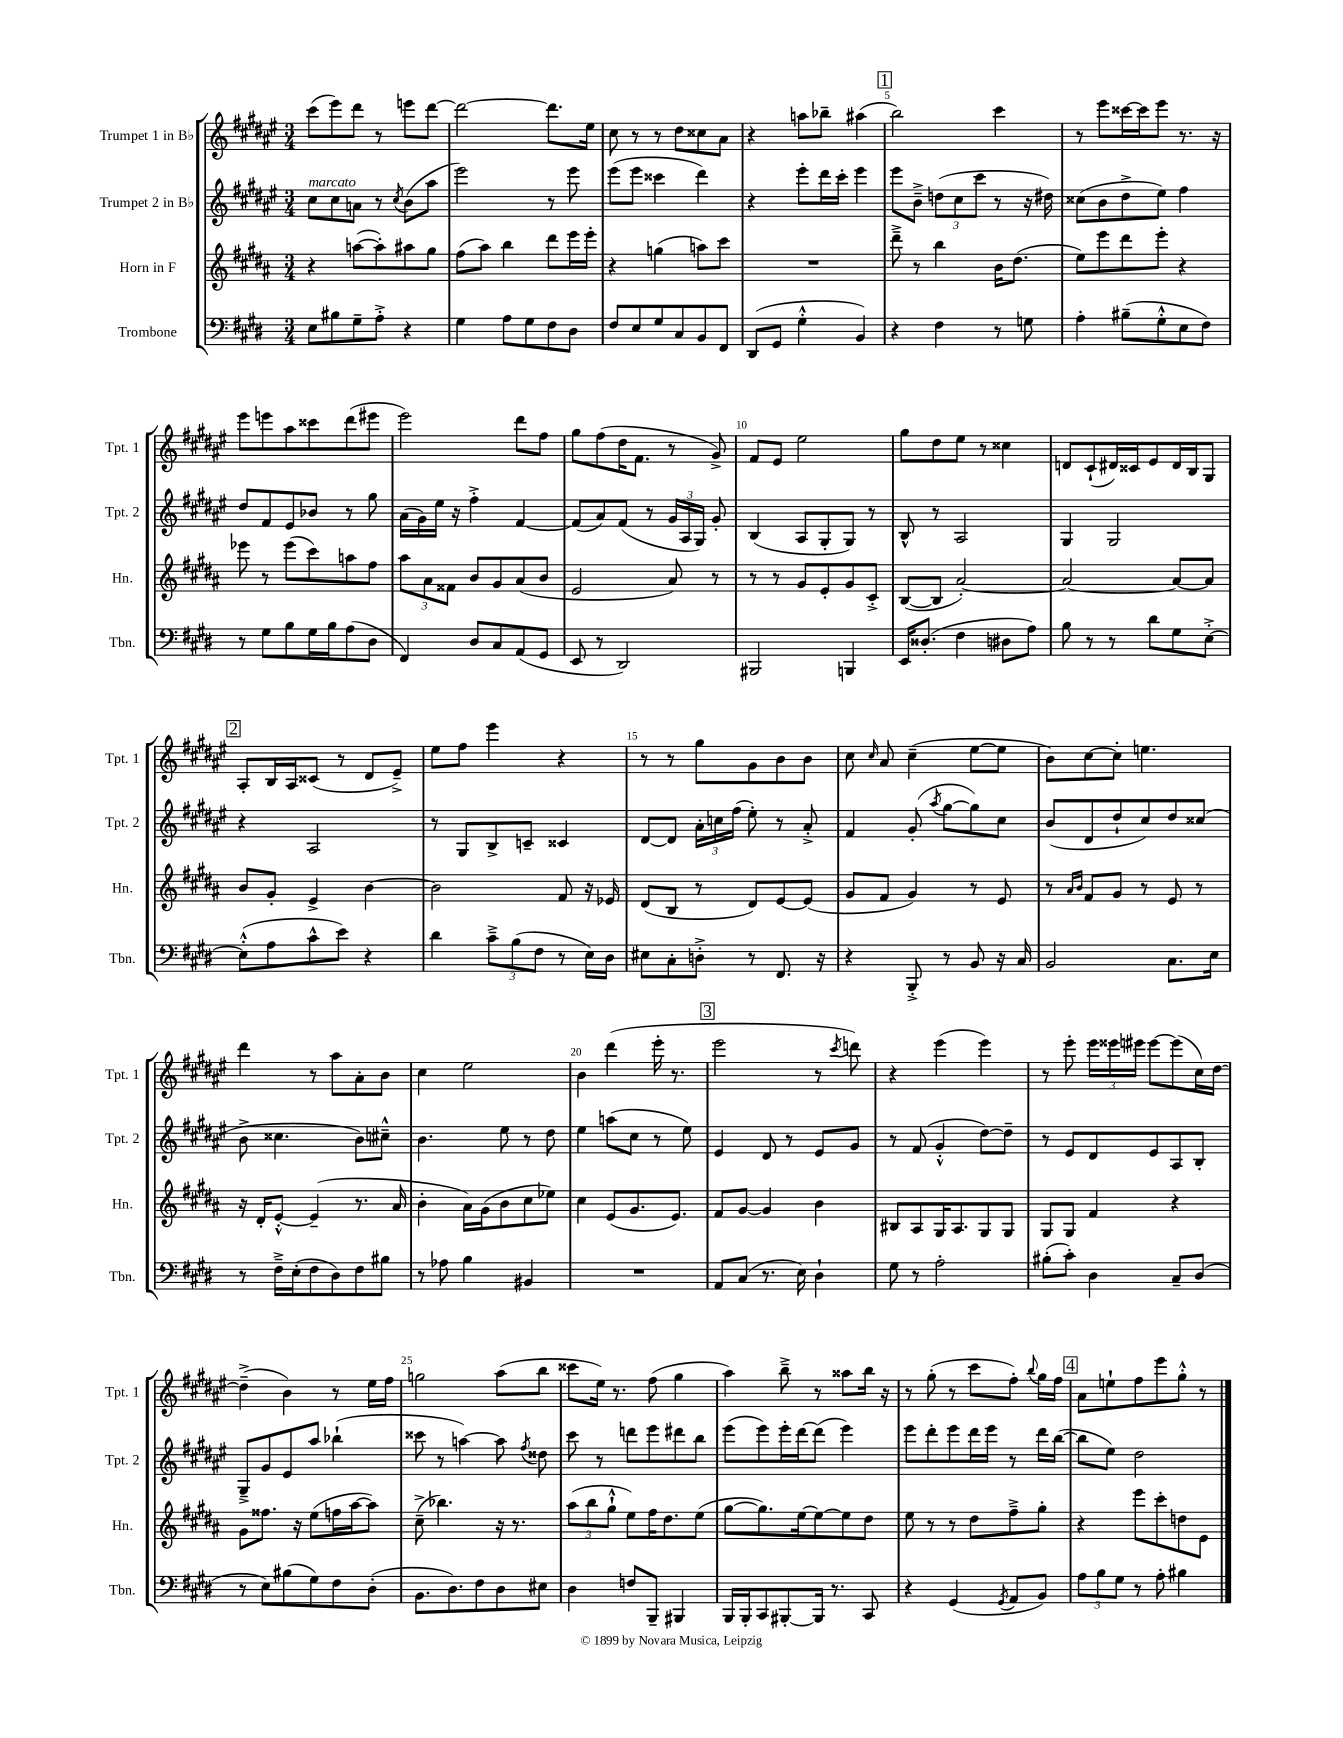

**kern	**kern	**kern	**kern
*staff4	*staff3	*staff2	*staff1
*clefF4	*clefG2	*clefG2	*clefG2
*k[f#c#g#d#]	*k[f#c#g#d#a#]	*k[f#c#g#d#a#e#]	*k[f#c#g#d#a#e#]
*M3/4	*M3/4	*M3/4	*M3/4
8E\L	4r	8cc#\L	(8ccc#\L
8B#\	.	8cc#\	8eee#\)
8G#~\	([8aa\L	8a\J	8ddd#\J
8A'^\J	8aa'\])	8r	8r
.	.	8qcc#/	.
4r	8aa#\	(8b\L	8eee\L
.	8gg#\J	8aa#\J	[8ddd#\J
=	=	=	=
4G#\	(8ff#\L	2eee#\)	2ddd#\_
.	8aa#\J)	.	.
8A\L	4bb\	.	.
8G#\	.	.	.
8F#\	8ddd#\L	8r	8.ddd#\]L
8D#\J	16eee\L	8eee#\	.
.	16eee'\JJ	.	16ee#\Jk
=	=	=	=
8F#/L	4r	(8eee#\L	8cc#\
8E/	.	8eee#\J	8r
8G#/	(4gg\	4ccc##\	8r
8C#/	.	.	8dd#\L
8BB/	8aa\L)	4ddd#\)	8cc##\
8FF#/J	8ccc#\J	.	8a#\J
=	=	=	=
(8DD#/L	2.r	4r	4r
8GG#/J	.	.	.
4G#'^^\	.	8eee#'\L	8aa\L
.	.	16ddd#\L	8bb-~\J
.	.	16ccc#'\JJ	.
4BB/)	.	4eee#\	(4aa#\
=	=	=	=
4r	8ddd#~^\	8eee#\L	2bb\)
.	8r	8b~^\J	.
4F#\	4bb\	(12dd\L	.
.	.	12cc#\	.
.	.	12ccc#\J	.
8r	16b\LK	8r	4ccc#\
.	(8.dd#\J	.	.
8G\	.	16r	.
.	.	16dd#\)	.
=	=	=	=
4A'\	8ee\L)	(8cc##\L	8r
.	8eee\	8b\	8eee#\L
(8B#~\L	8ddd#\	8dd#^\	[16ccc##\L
.	.	.	16ccc##\]J
8G#'^^\	8eee'\J	8ee#\J)	8eee#\J
8E\	4r	4ff#\	8.r
8F#\J)	.	.	.
.	.	.	16r
=	=	=	=
8r	8eee-\	8dd#/L	8eee#\L
8G#\L	8r	8f#/	8eee\
8B\	(8eee-\L	8e#/	8aa#\
16G#\L	8ccc#\)	8b-/J	8ccc##\
16B\J	.	.	.
(8A\	8aa\	8r	(8ddd#\
8D#\J	8ff#\J	8gg#\	8eee#\J
=	=	=	=
4FF#/)	12aa#\L	(16a#\LL	2eee#\)
.	.	16g#\)	.
.	12a#\	.	.
.	.	16ee#\JJ	.
.	12f##\J	.	.
.	.	16r	.
8D#/L	8b/L	4ff#'^\	.
8C#/	8g#/	.	.
(8AA/	(8a#/	[4f#/	8ddd#\L
8GG#/J	8b/J	.	8ff#\J
=	=	=	=
8EE/	2e/	(8f#/]L	8gg#\L
8r	.	8a#/)	(8ff#\
2DD#/)	.	(8f#/J	16dd#\K
.	.	.	8.f#\J
.	.	8r	.
.	8a#/)	24g#/LL	8r
.	.	24A#/	.
.	.	24G#/JJ)	.
.	8r	8g#'/	8g#^/)
=	=	=	=
2BBB#/	8r	(4B/	8f#/L
.	8r	.	8e#/J
.	8g#/L	8A#/L	2ee#\
.	8e'/	8G#'/	.
4BBB/	8g#/	8G#/J)	.
.	8c#'^/J	8r	.
=	=	=	=
16EE/LK	([8B/L	8B^^/	8gg#\L
(8.D##'/J	.	.	.
.	8B/]J	8r	8dd#\
4F#\	[2a#'/)	2A#/	8ee#\J
.	.	.	8r
8D#\L	.	.	4cc##\
8A\J)	.	.	.
=	=	=	=
8B\	2a#/_	4G#/	8d/L
8r	.	.	(8c#`/
8r	.	2G#/	16d#/L)
.	.	.	16c##/J
8d#\L	.	.	8e#/
8G#\	8a#/_L	.	16d#/L
.	.	.	16B/J
[8E'^\J	8a#/]J	.	8G#/J
=	=	=	=
(8E'^^\]L	8b/L	4r	8A#'/L
8A\	8g#'/J	.	16B/L
.	.	.	16A#/J
8c#^^\	4e^/	2A#/	(8c##/J
8e\J)	.	.	8r
4r	[4b\	.	8d#/L
.	.	.	8e#~^/J)
=	=	=	=
4d#\	2b\]	8r	8ee#\L
.	.	8G#/L	8ff#\J
12c#~^\L	.	8B^/	4eee#\
(12B\	.	.	.
.	.	8c~/J	.
12F#\J	.	.	.
8r	8f#/	4c##/	4r
16E\LL)	16r	.	.
16D#\JJ	16e-/	.	.
=	=	=	=
8E#\L	(8d#/L	[8d#/L	8r
8C#'\	8B/J	8d#/]J	8r
8D'^\J	8r	24a#'\LL	8gg#\L
.	.	24cc\	.
.	.	(24ff#\JJ	.
8r	8d#/L)	8ee#'\)	8g#\
8.FF#/	[8e/	8r	8b\
.	(8e/]J	8a#'^/	8b\J
16r	.	.	.
=	=	=	=
4r	8g#/L	4f#/	8cc#\
.	.	.	16qqcc#/
.	8f#/J	.	8a#/
8BBB'^/	4g#/)	(8g#'/	(4cc#~\
.	.	8qaa#/	.
8r	.	[8gg#\L	.
8BB/	8r	8gg#\])	[8ee#\L
16r	8e/	8cc#\J	8ee#\]J
16C#/	.	.	.
=	=	=	=
2BB/	8r	(8b/L	8b\L)
.	16qqa#/LL	.	.
.	16qqb/JJ	.	.
.	8f#/L	8d#/	[8cc#\
.	8g#/J	8dd#`/	8cc#'\]J
.	8r	8cc#/)	4.ee\
8.C#\L	8e/	8dd#/	.
.	8r	(8cc##/J	.
16E\Jk	.	.	.
=	=	=	=
8r	16r	8b^\	4ddd#\
.	16d#'/LK	.	.
16F#~^\LL	[8e'^^/J	4.cc##\	.
(16E'\J	.	.	.
8F#\	(4e~/]	.	8r
8D#\)	.	.	8aa#\L
8F#\	8.r	8b\L)	8a#'\
8B#\J	.	8cc#~^^\J	8b\J
.	16a#/	.	.
=	=	=	=
8r	4b'\	4.b\	4cc#\
8A-\	.	.	.
4B\	16a#\LL)	.	2ee#\
.	(16g#\J	.	.
.	8b\	8ee#\	.
4BB#/	8cc#\	8r	.
.	8ee-\J)	8dd#\	.
=	=	=	=
2.r	4cc#\	4ee#\	4b\
.	(8e/L	(8aa\L	(4ddd#\
.	8.g#/	8cc#\J	.
.	.	8r	16eee#'\
.	8.e/J)	.	8.r
.	.	8ee#\)	.
=	=	=	=
8AA/L	8f#/L	4e#/	2eee#\
(8C#/J	[8g#/J	.	.
8.r	4g#/]	8d#/	.
.	.	8r	.
16E\)	.	.	.
4D#`\	4b\	8e#/L	8r
.	.	.	8qccc#/
.	.	8g#/J	8ddd\)
=	=	=	=
8G#\	8B#/L	8r	4r
8r	8A#/	(8f#/	.
2A'\	16G#/K	4g#'^^/	(4eee#\
.	8.A#/	.	.
.	8G#/	[8dd#\L)	4eee#\)
.	8G#/J	8dd#~\]J	.
=	=	=	=
(8B#'\L	8G#/L	8r	8r
8c#'\J)	8G#/J	8e#/L	8eee#'\
4D#\	4f#/	8d#/	24eee#\LL
.	.	.	24eee##\
.	.	.	24eee#\JJ
.	.	8e#/	[8eee#\L
8C#~/L	4r	8A#/	(8eee#\]
(8D#/J	.	8B'/J	16cc#\L)
.	.	.	[16dd#\JJ
=	=	=	=
8r	8g#\L	8G#~^/L	(4dd#~^\]
8E\L)	8.ff##\J	8g#/	.
(8B#\	.	8e#/	4b\)
.	16r	.	.
8G#\)	(8ee\L	8aa#/J	.
8F#\	16ff\L	(4bb-`\	8r
.	[16aa#\J	.	.
(8D#'\J	8aa#\]J)	.	16ee#\LL
.	.	.	16ff#\JJ
=	=	=	=
8.BB\L	(8cc#~^\	8ccc##\	2gg\
.	4.bb-\)	8r	.
8.D#\)	.	.	.
.	.	[4aa\)	.
8F#\	.	.	.
8D#\	16r	8aa\]	(8aa#\L
.	8.r	.	.
.	.	8qff#/	.
8E#\J	.	8dd##\	8bb\J
=	=	=	=
4D#\	(12aa#\L	8ccc#\	8ccc##\L
.	12bb\	.	.
.	.	8r	16ee#\Jk)
.	12gg#`^^\J	.	.
.	.	.	8.r
8F/L	8ee\L)	8ddd\L	.
8BBB~/J	16ff#\K	8eee#\	(8ff#\
.	8.dd#\	.	.
4BBB#/	.	8ddd#\	4gg#\
.	(8ee\J	8bb\J	.
=	=	=	=
16BBB/LL	[8gg#\L	(8eee#\L	4aa#\)
16BBB'/J	.	.	.
8CC#/	8.gg#\])	8eee#\)	.
[8BBB#'/	.	16eee#'\L	8bb~^\
.	[16ee\k	[16ddd#\J	.
16BBB#/]Jk	8ee\_	(8ddd#\]J	8r
8.r	.	.	.
.	8ee\]	4eee#\)	8aa##\L
8CC#/	8dd#\J	.	16bb\Jk
.	.	.	16r
=	=	=	=
4r	8ee\	8eee#\L	8r
.	8r	8ddd#'\	(8gg#'\
(4GG#/	8r	8eee#\	8r
.	8dd#\L	16ddd#\L	8ccc#\L
.	.	16eee#\JJ	.
8qGG#/	.	.	.
8AA/L	8ff#~^\	8r	8ff#'\J)
.	.	.	8qqbb/
8BB/J)	8gg#'\J	16ddd#\LL	16gg#\LL
.	.	([16bb\JJ	16ff#\JJ
=	=	=	=
12A\L	4r	8bb\]L	8a#\L
12B\	.	.	.
.	.	8ee#\J)	8ee`\
12G#\J	.	.	.
8r	8eee\L	2dd#\	8ff#\
8A'\	8ccc#'\	.	8eee#\
4B#\	8dd\	.	8gg#'^^\J
.	8e\J	.	8r
==	==	==	==
*-	*-	*-	*-
